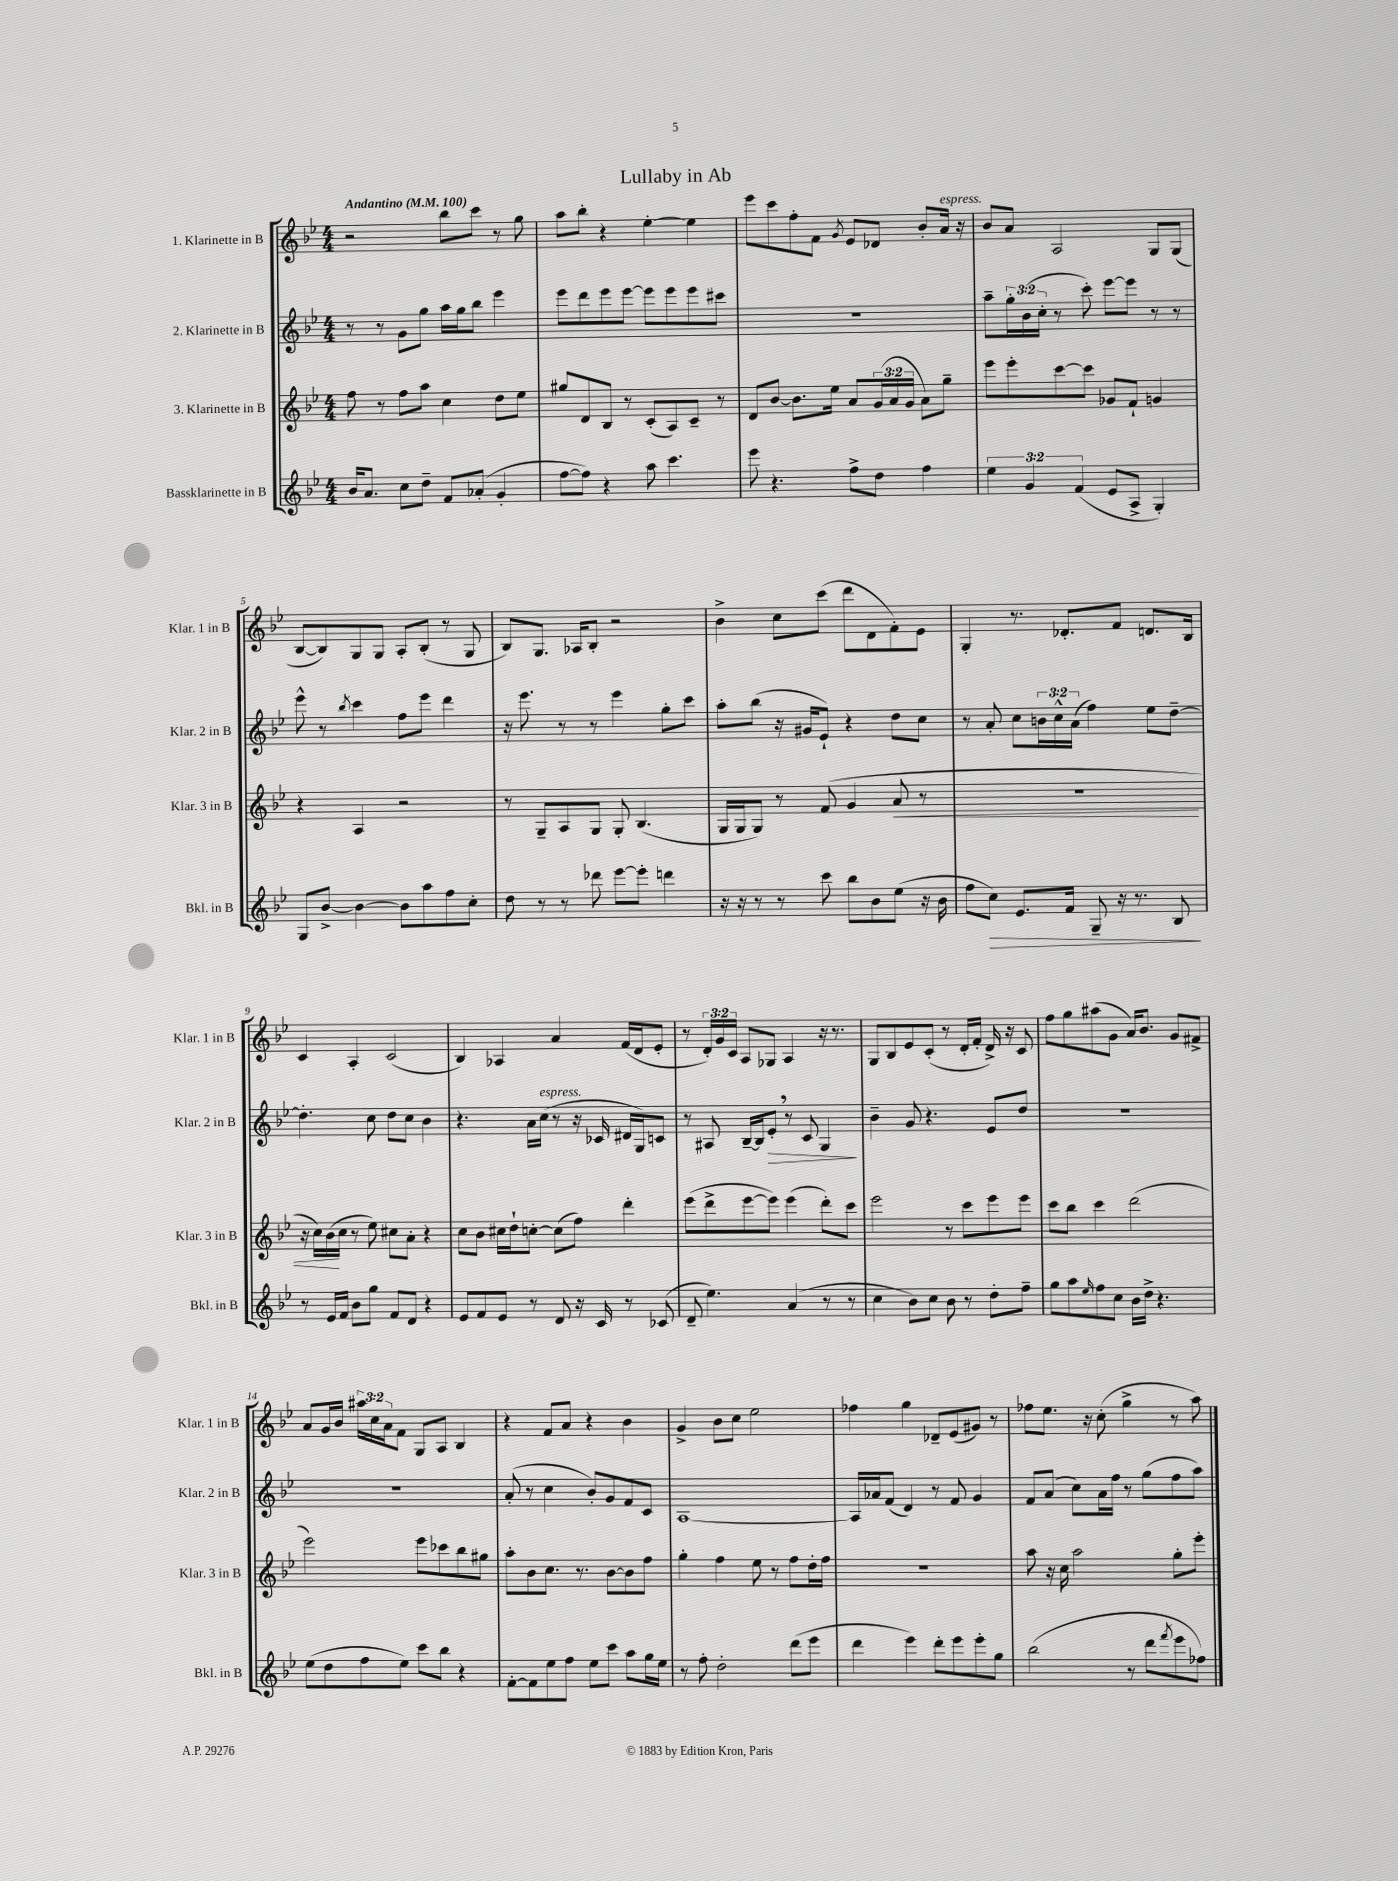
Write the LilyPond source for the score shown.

\header { title = "Lullaby in Ab" }
<<
\new StaffGroup <<
\new Staff = "s0" \with { instrumentName = "1. Klarinette in B" shortInstrumentName = "Klar. 1 in B" } {
    \clef treble \key bes \major \numericTimeSignature \time 4/4 \override Staff.TupletNumber.text = #tuplet-number::calc-fraction-text \tempo "Andantino" 4 = 100
    r2 bes''8 c'''8 r8 g''8 |
    a''8 bes''8-. r4 ees''4~-. ees''4 |
    ees'''8 c'''8 f''8-. f'8 \acciaccatura { g'8 } ees'8 des'8 bes'8-. a'16^\markup { \italic "espress." } r16 |
    bes'8 a'8 a2 g8 g8( |
    bes8~ bes8) g8 g8 a8-. bes8-.( r8 g8 |
    bes8) g8. aes16 bes8-. r2 |
    bes'4-> c''8 c'''8( d'''8 d'8 f'8-.) ees'8 |
    g4-. r8. des'8.-. f'8 d'8. bes16 |
    c'4 a4-. c'2( |
    bes4) aes4 a'4 f'16( d'16 ees'8-. |
    r8 \tuplet 3/2 { d'16-.) g'16 c'16 } a8 ges8 a4 r16 r8. |
    g8 bes8 ees'8 c'8-.( r8 d'16-. f'16-. d'16->) r16 c'8 |
    f''8 g''8 ais''8( g'8 a'16) bes'8. g'8 fis'8-> |
    a'8 g'16 bes'16 \tuplet 3/2 { ais''16 c''16 a'16 } f'8 g8 a8 bes4 |
    r4 f'8 a'8 r4 bes'4 |
    g'4-> bes'8 c''8 ees''2 |
    fes''4 g''4 des'8-- ees'8( gis'8) r8 |
    fes''8 ees''8. r16 c''8-.( g''4-> r8 a''8) \bar "|." |
}
\new Staff = "s1" \with { instrumentName = "2. Klarinette in B" shortInstrumentName = "Klar. 2 in B" } {
    \clef treble \key bes \major \numericTimeSignature \time 4/4 \override Staff.TupletNumber.text = #tuplet-number::calc-fraction-text
    r8 r8 g'8 g''8 a''16 g''16 bes''8 ees'''4 |
    ees'''8 d'''8 ees'''8 ees'''8~ ees'''8 ees'''8 ees'''8 cis'''8 |
    R1 |
    a''8-- \tuplet 3/2 { g''16-. bes'16( c''16-. } r8 c'''8-.) ees'''8~ ees'''8 r8 r8 |
    ees'''8-^ r8 \acciaccatura { bes''8 } c'''4 f''8 ees'''8 d'''4 |
    r16 ees'''8. r8 r8 ees'''4 g''8-. c'''8 |
    a''8-. bes''8( r16 gis'16 ees'8-!) r4 d''8 c''8 |
    r8 a'8-. c''8 \tuplet 3/2 { b'16 c''16-^ a'16( } f''4) ees''8 d''8~-- |
    d''4.-. c''8 d''8 c''8 bes'4 |
    r4. a'16 c''16^\markup { \italic "espress." }( r8 r16 ces'16 dis'16 g16) c'8 |
    r8 ais8 bes16~-- bes16 ees'8-.\> \breathe r8 c'8 g4\! |
    bes'4-- g'8 r4. ees'8 d''8 |
    R1 |
    R1 |
    a'8-.( r8 c''4 bes'8-.) g'8 f'8 c'8 |
    a1~ |
    a16 aes'16 f'8( d'4) r8 f'8 g'4 |
    f'8 a'8( c''8) a'16 f''16 r8 g''8( f''8 a''8) \bar "|." |
}
\new Staff = "s2" \with { instrumentName = "3. Klarinette in B" shortInstrumentName = "Klar. 3 in B" } {
    \clef treble \key bes \major \numericTimeSignature \time 4/4 \override Staff.TupletNumber.text = #tuplet-number::calc-fraction-text
    f''8 r8 f''8 a''8 c''4 d''8 ees''8 |
    gis''8 d'8 bes8 r8 c'8-.( a8) c'8-- r8 |
    d'8 bes'8~ bes'8. ees''16 a'8 \tuplet 3/2 { g'16( a'16 g'16 } a'8) g''8-- |
    ees'''8 ees'''8-. c'''8~ c'''8 ges'8 f'8-! g'4 |
    r4 a4 r2 |
    r8 g8-- a8 g8 g8-. bes4.( |
    g16 g16 g8) r8 f'8( g'4 a'8\< r8 |
    r1 |
    r16 c''16) bes'16\!( c''16 r8 ees''8) cis''8 a'8-. r4 |
    c''8 bes'8 cis''16 d''16-! c''8~-. c''8( f''8) d'''4-. |
    ees'''8( d'''8-> ees'''8~ ees'''8) ees'''4( d'''8-.) c'''8 |
    ees'''2 r8 c'''8 ees'''8 ees'''8 |
    c'''8 bes''8 c'''4 d'''2( |
    ees'''2) ees'''8 ces'''8 bes''8 gis''8 |
    a''8-. bes'8 c''8. r8. bes'8~ bes'8 f''8 |
    g''4-. f''4 ees''8 r8 f''8 d''16-. f''16 |
    r1 |
    a''8 r16 c''16 a''2 g''8-. ees'''8-. \bar "|." |
}
\new Staff = "s3" \with { instrumentName = "Bassklarinette in B" shortInstrumentName = "Bkl. in B" } {
    \clef treble \key bes \major \numericTimeSignature \time 4/4 \override Staff.TupletNumber.text = #tuplet-number::calc-fraction-text
    bes'16 a'8. c''8 d''8-- f'8 aes'8-.( g'4-. |
    f''8~ f''8) r4 a''8 c'''4. |
    ees'''8 r4. f''8-> d''8 f''4 |
    \tuplet 3/2 { ees''4 g'4 f'4( } ees'8 a8-> g4-.) |
    g8 bes'8~-> bes'4~ bes'8 a''8 f''8 c''8-. |
    d''8 r8 r8 des'''8 ees'''8~ ees'''8-. d'''4 |
    r16 r16 r8 r8 c'''8 bes''8 bes'8 ees''8( r16 bes'16 |
    f''8 c''8\>) ees'8. f'16 g8-- r16 r8. bes8\! |
    r8 ees'16 f'16 bes'8 g''8 f'8 d'8 r4 |
    ees'8 f'8 ees'8 r8 d'8 r16 c'16 r8 ces'8( |
    d'8-- ees''4.) a'4( r8 r8 |
    c''4 bes'8) c''8 bes'8 r8 d''8-. f''8-- |
    g''8 a''8 \grace { ees''16 } f''8 c''8 bes'16 d''16-> r4. |
    ees''8( d''8 f''8 ees''8) c'''8 bes''8 r4 |
    f'8~-. f'8 ees''8 f''8 ees''8 c'''8 a''8 g''16 ees''16 |
    r8 f''8-. d''2-. d'''8( ees'''8 |
    d'''4 ees'''4) d'''8-. ees'''8 ees'''8-. g''8 |
    bes''2( r8 d'''8 \acciaccatura { f'''8 } ees'''8 fes''8) \bar "|." |
}
>>
>>
